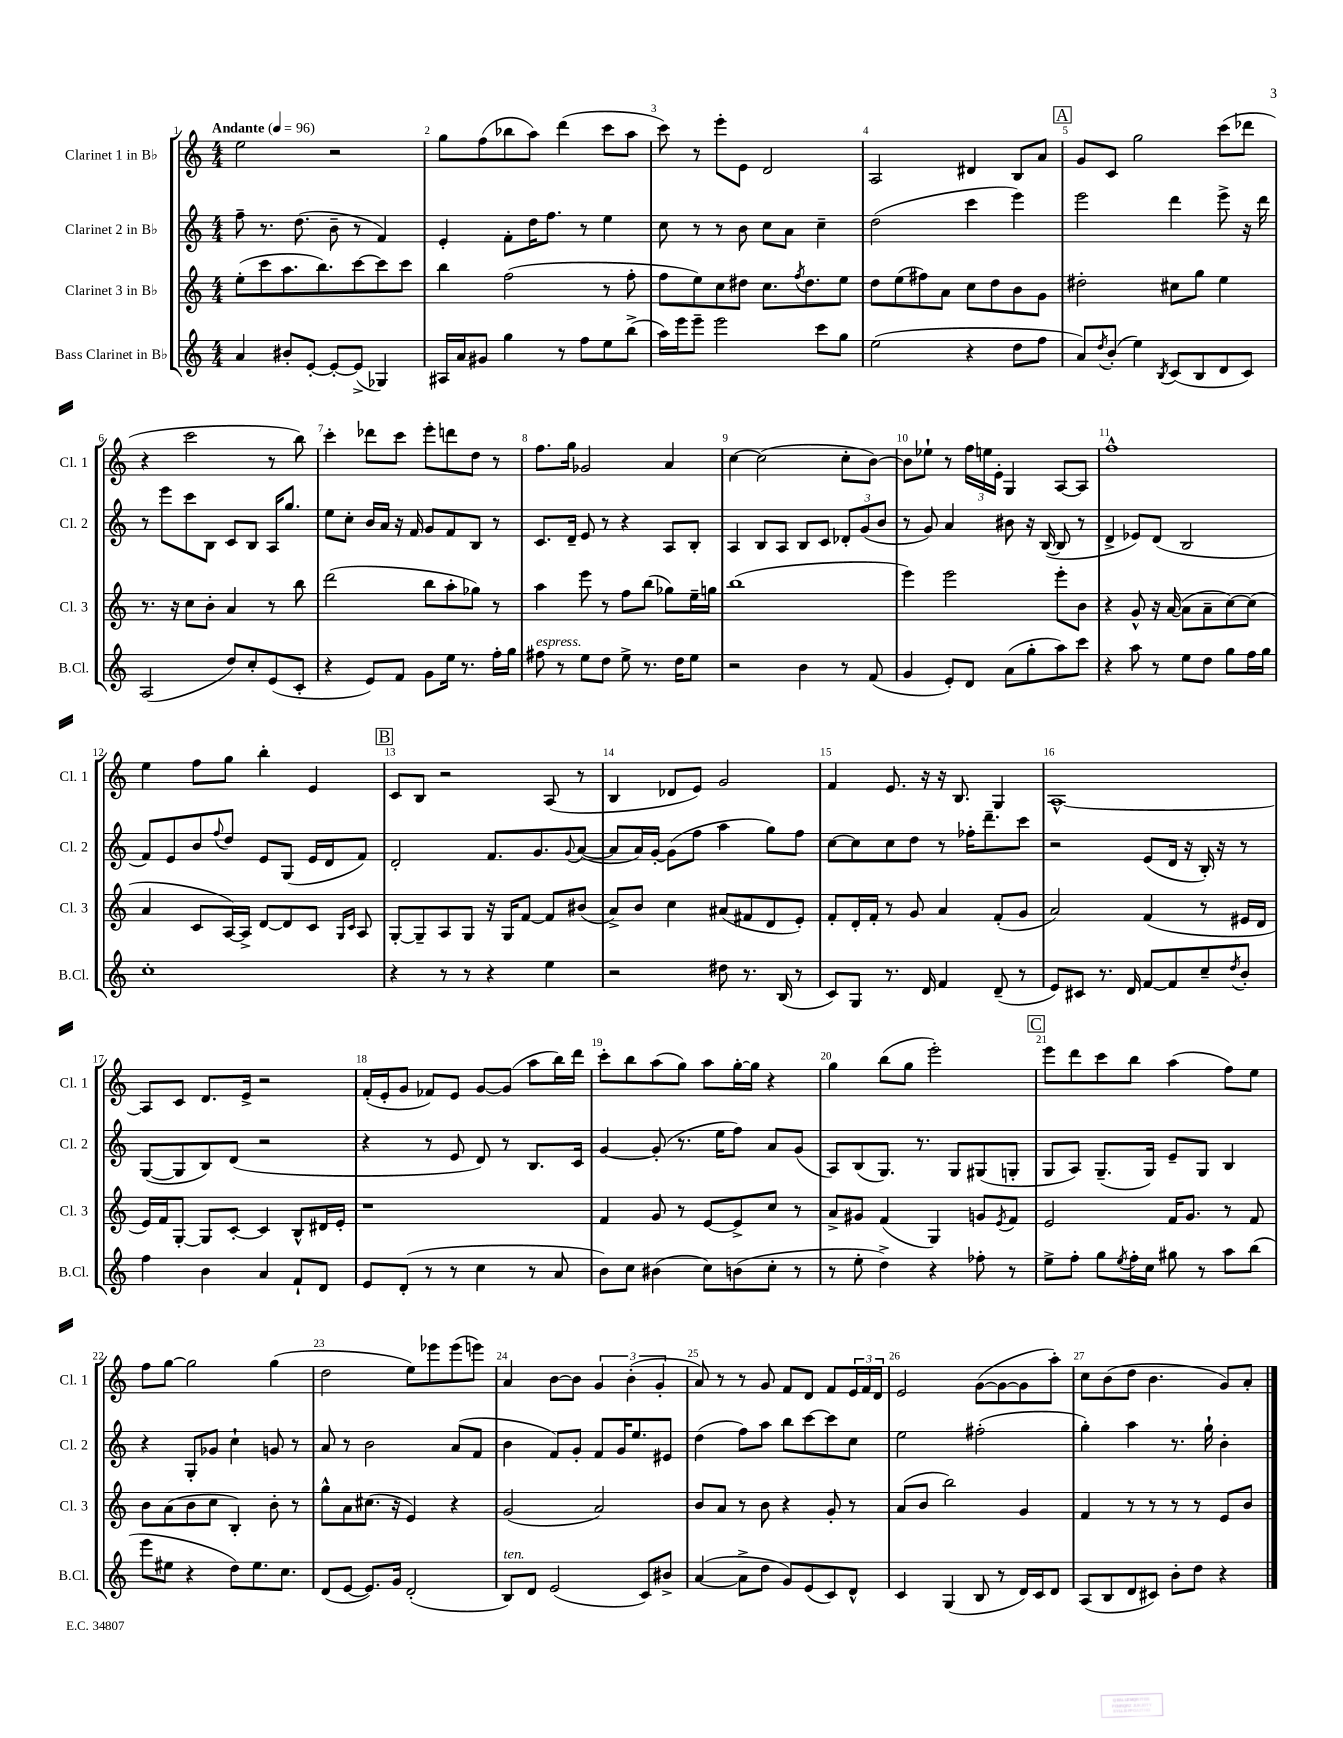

**kern	**kern	**kern	**kern
*staff4	*staff3	*staff2	*staff1
*clefG2	*clefG2	*clefG2	*clefG2
*k[]	*k[]	*k[]	*k[]
*M4/4	*M4/4	*M4/4	*M4/4
*MM96	*MM96	*MM96	*MM96
4a/	(8ee'\L	8ff~\	2ee\
.	8ccc\	8.r	.
8b#'/L	8.aa\	.	.
.	.	(8.dd\	.
[8e'/J	.	.	.
.	8.bb\)	.	.
8e'/_L	.	8b~\	2r
(8e^/]J	[8ccc\	8r	.
4G-/)	8ccc\]	4f/)	.
.	8ccc\J	.	.
=	=	=	=
16A#/LL	4bb\	4e'/	8gg\L
16a/J	.	.	.
8g#/J	.	.	(8ff\
4gg\	(2ff\	8f'\L	8bb-\
.	.	16dd\K	8aa\J)
.	.	8.ff\J	.
8r	.	.	(4ddd\
8ff\L	.	8r	.
8ee\	8r	4ee\	8ccc\L
(8bb^\J	8ff'\	.	8aa\J
=	=	=	=
16aa\LL)	8ff\L	8cc\	8ccc\)
16eee\J	.	.	.
8eee~\J	8ee\)	8r	8r
2eee\	8cc\	8r	8eee'\L
.	8dd#\J	8b\	8e\J
.	8.cc\L	8cc\L	2d/
.	.	8a\J	.
.	8qff/	.	.
.	8.dd#\	.	.
8ccc\L	.	4cc~\	.
8gg\J	8ee\J	.	.
=	=	=	=
(2ee\	8dd\L	(2dd\	2A/
.	(8ee\	.	.
.	8ff#\)	.	.
.	8a\J	.	.
4r	8cc\L	4ccc\	4d#/
.	8dd\	.	.
8dd\L	8b\	4eee\)	8B/L
8ff\J	8g\J	.	8a/J
=	=	=	=
8a/L)	2dd#'\	2eee\	8g/L
8qdd/	.	.	.
(8b'/J	.	.	8c/J
4ee\)	.	.	2gg\
8qB/	.	.	.
(8c/L	8cc#\L	4ddd\	.
8B/	8gg\J	.	.
8d/	4ee\	8eee^\	(8ccc\L
8c/J)	.	16r	8ddd-\J
.	.	16ddd\	.
=	=	=	=
(2A/	8.r	8r	4r
.	.	8eee\L	.
.	16r	.	.
.	8cc\L	8ccc\	2ccc\
.	8b'\J	8B\J	.
8dd/L)	4a/	8c/L	.
8cc'/	.	8B/J	.
(8e/	8r	16A/LK	8r
.	.	8.gg/J	.
8c'/J	8bb\	.	8bb\)
=	=	=	=
4r	(2ddd\	8ee\L	4ccc'\
.	.	8cc'\J	.
8e/L)	.	16b/LL	8ddd-\L
.	.	16a/JJ	.
8f/J	.	16r	8ccc\J
.	.	16f/	.
8g\L	8bb\L	8g/L	8eee'\L
16ee\Jk	8aa'\	8f/	8ddd\
8.r	.	.	.
.	8gg-\J)	8B/J	8dd\J
16ff'\LL	8r	8r	8r
16gg\JJ	.	.	.
=	=	=	=
8ff#\	4aa\	8.c/L	8.ff\L
8r	.	.	.
.	.	16d~/Jk	16gg\Jk
8ee\L	8eee\	8e/	2g-/
8dd\J	8r	8r	.
8ee^\	8ff\L	4r	.
8.r	(8bb\J	.	.
.	8gg-\L)	8A/L	4a/
16dd\LK	.	.	.
8ee\J	16ee~\L	8B'/J	.
.	16gg\JJ	.	.
=	=	=	=
2r	(1bb	4A/	[4cc\
.	.	8B/L	(2cc\]
.	.	8A/J	.
4b\	.	8B/L	.
.	.	8c/J	.
8r	.	12d-'/L	8cc'\L
.	.	(12g/	.
(8f/	.	.	[8b\J)
.	.	12b/J	.
=	=	=	=
4g/	4eee\)	8r	8b\]L
.	.	8g/)	8ee-`\J
8e'/L)	2eee\	4a/	8r
8d/J	.	.	24ff\LL
.	.	.	24ee\
.	.	.	24e'\JJ
(8a\L	.	8b#\	4G/
8gg'\	.	16r	.
.	.	([16B/	.
8aa\)	8eee'\L	8B/]	[8A/L
8ccc\J	8b\J	8r	8A/]J
=	=	=	=
4r	4r	4d^/	1ff^^
8aa\	8g^^/	8e-/L)	.
8r	16r	(8d/J	.
.	([16a/	.	.
8ee\L	8a\]L	2B/	.
8dd\J	8a~\	.	.
8gg\L	[8cc\)	.	.
16ff\L	(8cc\]J	.	.
16gg\JJ	.	.	.
=	=	=	=
1cc'	4a/	8f/L)	4ee\
.	.	8e/	.
.	8c/L	8b/	8ff\L
.	.	8qqff/	.
.	[16A/L)	8dd/J	8gg\J
.	16A^/]JJ	.	.
.	[8d/L	8e/L	4bb'\
.	8d/]	(8G/J	.
.	8c/J	16e/LL	4e/
.	.	16d/J	.
.	16qqG/LL	.	.
.	16qqc/JJ	.	.
.	8A/	8f/J)	.
=	=	=	=
4r	[8G'/L	2d'/	8c/L
.	8G~/]	.	8B/J
8r	8A/	.	2r
8r	8G/J	.	.
4r	16r	8.f/L	.
.	16G/LK	.	.
.	[8f/J	.	.
.	.	8.g/	.
4ee\	8f/]L	.	(8A/
.	.	8qqg/	.
.	(8b#/J	([8a/J	8r
=	=	=	=
2r	8a^/L)	8a/]L	4B/
.	8b/J	16a/L)	.
.	.	[16g'/JJ	.
.	4cc\	(8g\]L	8d-/L
.	.	8ff\J	8e/J)
8dd#\	(8a#/L	4aa\	2g/
8.r	8f#/	.	.
.	8d/	8gg\L)	.
(16B/	.	.	.
8r	8e'/J)	8ff\J	.
=	=	=	=
8c/L)	8f'/L	[8cc\L	4f/
8G/J	16d'/L	8cc\]	.
.	16f'/JJ	.	.
8.r	8r	8cc\	8.e/
.	8g/	8dd\J	.
16d/	.	.	16r
4f/	4a/	8r	16r
.	.	.	8.B/
.	.	16ff-'\LK	.
.	.	8.ddd~\	.
(8d~/	(8f'/L	.	4G/
8r	8g/J	8ccc\J	.
=	=	=	=
8e/L)	2a/)	2r	[1A^^
8c#/J	.	.	.
8.r	.	.	.
16d/	.	.	.
[8f/L	(4f/	(8e/L	.
8f/]	.	16d/Jk	.
.	.	16r	.
8cc~/	8r	16B'/)	.
.	.	16r	.
8qdd/	.	.	.
8b'/J	16e#/LL	8r	.
.	16d/JJ	.	.
=	=	=	=
4ff\	16e/LL)	([8G/L	8A/]L
.	16f/J	.	.
.	[8G'/J	8G/]	8c/J
4b\	8G/]L	8B/)	8.d/L
.	[8c'/J	(8d/J	.
.	.	.	16e^/Jk
4a/	4c/]	2r	2r
8f`/L	8B^^/L	.	.
8d/J	16d#/L	.	.
.	16e'/JJ	.	.
=	=	=	=
8e/L	1r	4r	(16f'/LL
.	.	.	16e'/J
(8d'/J	.	.	8g/J
8r	.	8r	8f-/L)
8r	.	8e/	8e/J
4cc\	.	8d/)	[8g/L
.	.	8r	(8g/]J
8r	.	8.B/L	8aa\L
8a/	.	.	16bb\L)
.	.	16c/Jk	16ddd\JJ
=	=	=	=
8b\L)	4f/	[4g/	8ccc'\L
8cc\J	.	.	8bb\
(4b#\	8g/	(8g'/]	(8aa\
.	8r	8.r	8gg\J)
8cc\L)	[8e/L	.	8aa\L
.	.	16ee\LK	.
(8b\	8e^/]	8ff\J)	[16gg'\L
.	.	.	16gg\]JJ
8cc'\J	8cc/J	8a/L	4r
8r	8r	(8g/J	.
=	=	=	=
8r	8a^/L	8A/L)	4gg\
8ee'\	8g#/J	(8B/	.
4dd^\)	(4f/	8.G/J)	(8bb\L
.	.	.	8gg\J
.	.	8.r	.
4r	4G/)	.	2eee'\)
.	.	8G/L	.
8ff-'\	8g/L	(8G#/	.
.	8qe/	.	.
8r	8f/J	8G'/J	.
=	=	=	=
8ee^\L	2e/	8G/L	8eee\L
8ff'\J	.	8A/J)	8ddd\
8gg\L	.	(8.G~/L	8ccc\
8qee/	.	.	.
16ff'\L	.	.	8bb\J
16cc\JJ	.	16G/Jk)	.
8gg#\	16f/LK	8e~/L	(4aa\
.	8.g/J	.	.
8r	.	8G/J	.
8aa\L	8r	4B/	8ff\L)
(8bb\J	8f/	.	8ee\J
=	=	=	=
8eee\L	8b\L	4r	8ff\L
8ee#\J	(8a\	.	[8gg\J
4r	8b\	8G'/L	2gg\]
.	8cc\J	8g-/J	.
8dd\L)	4B'/)	4cc`\	.
8.ee#\	.	.	.
.	8b'\	8g/	(4gg\
8.cc\J	.	.	.
.	8r	8r	.
=	=	=	=
(8d/L	8gg^^\L	8a/	2dd\
[8e/J	8a\	8r	.
8.e/]L)	(8.cc#\J	2b\	.
16g/Jk	16r	.	.
(2d'/	4e/)	.	8ee\L)
.	.	.	8eee-\
.	4r	(8a/L	(8eee-\
.	.	8f/J	8eee\J)
=	=	=	=
8B/L)	(2g/	4b\	4a/
8d/J	.	.	.
(2e/	.	8f/L)	[8b\L
.	.	8g'/J	8b\]J
.	2a/)	8f/L	6g/
.	.	16g/K	.
.	.	.	(6b'\
.	.	8.ee/	.
8c/L)	.	.	.
.	.	.	6g'/
8b#^/J	.	8e#/J	.
=	=	=	=
([4a/	8b/L	(4dd\	8a/)
.	8a/J	.	8r
8a^\]L	8r	8ff\L)	8r
8dd\J	8b\	8aa\J	8g/
8g/L)	4r	8bb\L	8f/L
(8e/	.	[8ccc\	8d/J
8c/)	8g'/	8ccc\]	8f/L
8d^^/J	8r	8cc\J	24e/L
.	.	.	24f/
.	.	.	24d/JJ
=	=	=	=
4c/	(8a/L	2ee\	2e/
.	8b/J	.	.
(4G/	2bb\)	.	.
8B/	.	(2ff#'\	([8g\L
8r	.	.	8g\_
16d/LL)	4g/	.	8g\]
16c/J	.	.	.
8d/J	.	.	8aa'\J)
=	=	=	=
(8A/L	4f/	4gg'\)	8cc\L
8B/	.	.	(8b\
8d/	8r	4aa\	8dd\J
8c#/J)	8r	.	4.b\
8b'\L	8r	8.r	.
8dd\J	8r	.	.
.	.	16gg`\	.
4r	8e/L	4b'\	8g/L)
.	8b/J	.	8a'/J
==	==	==	==
*-	*-	*-	*-
